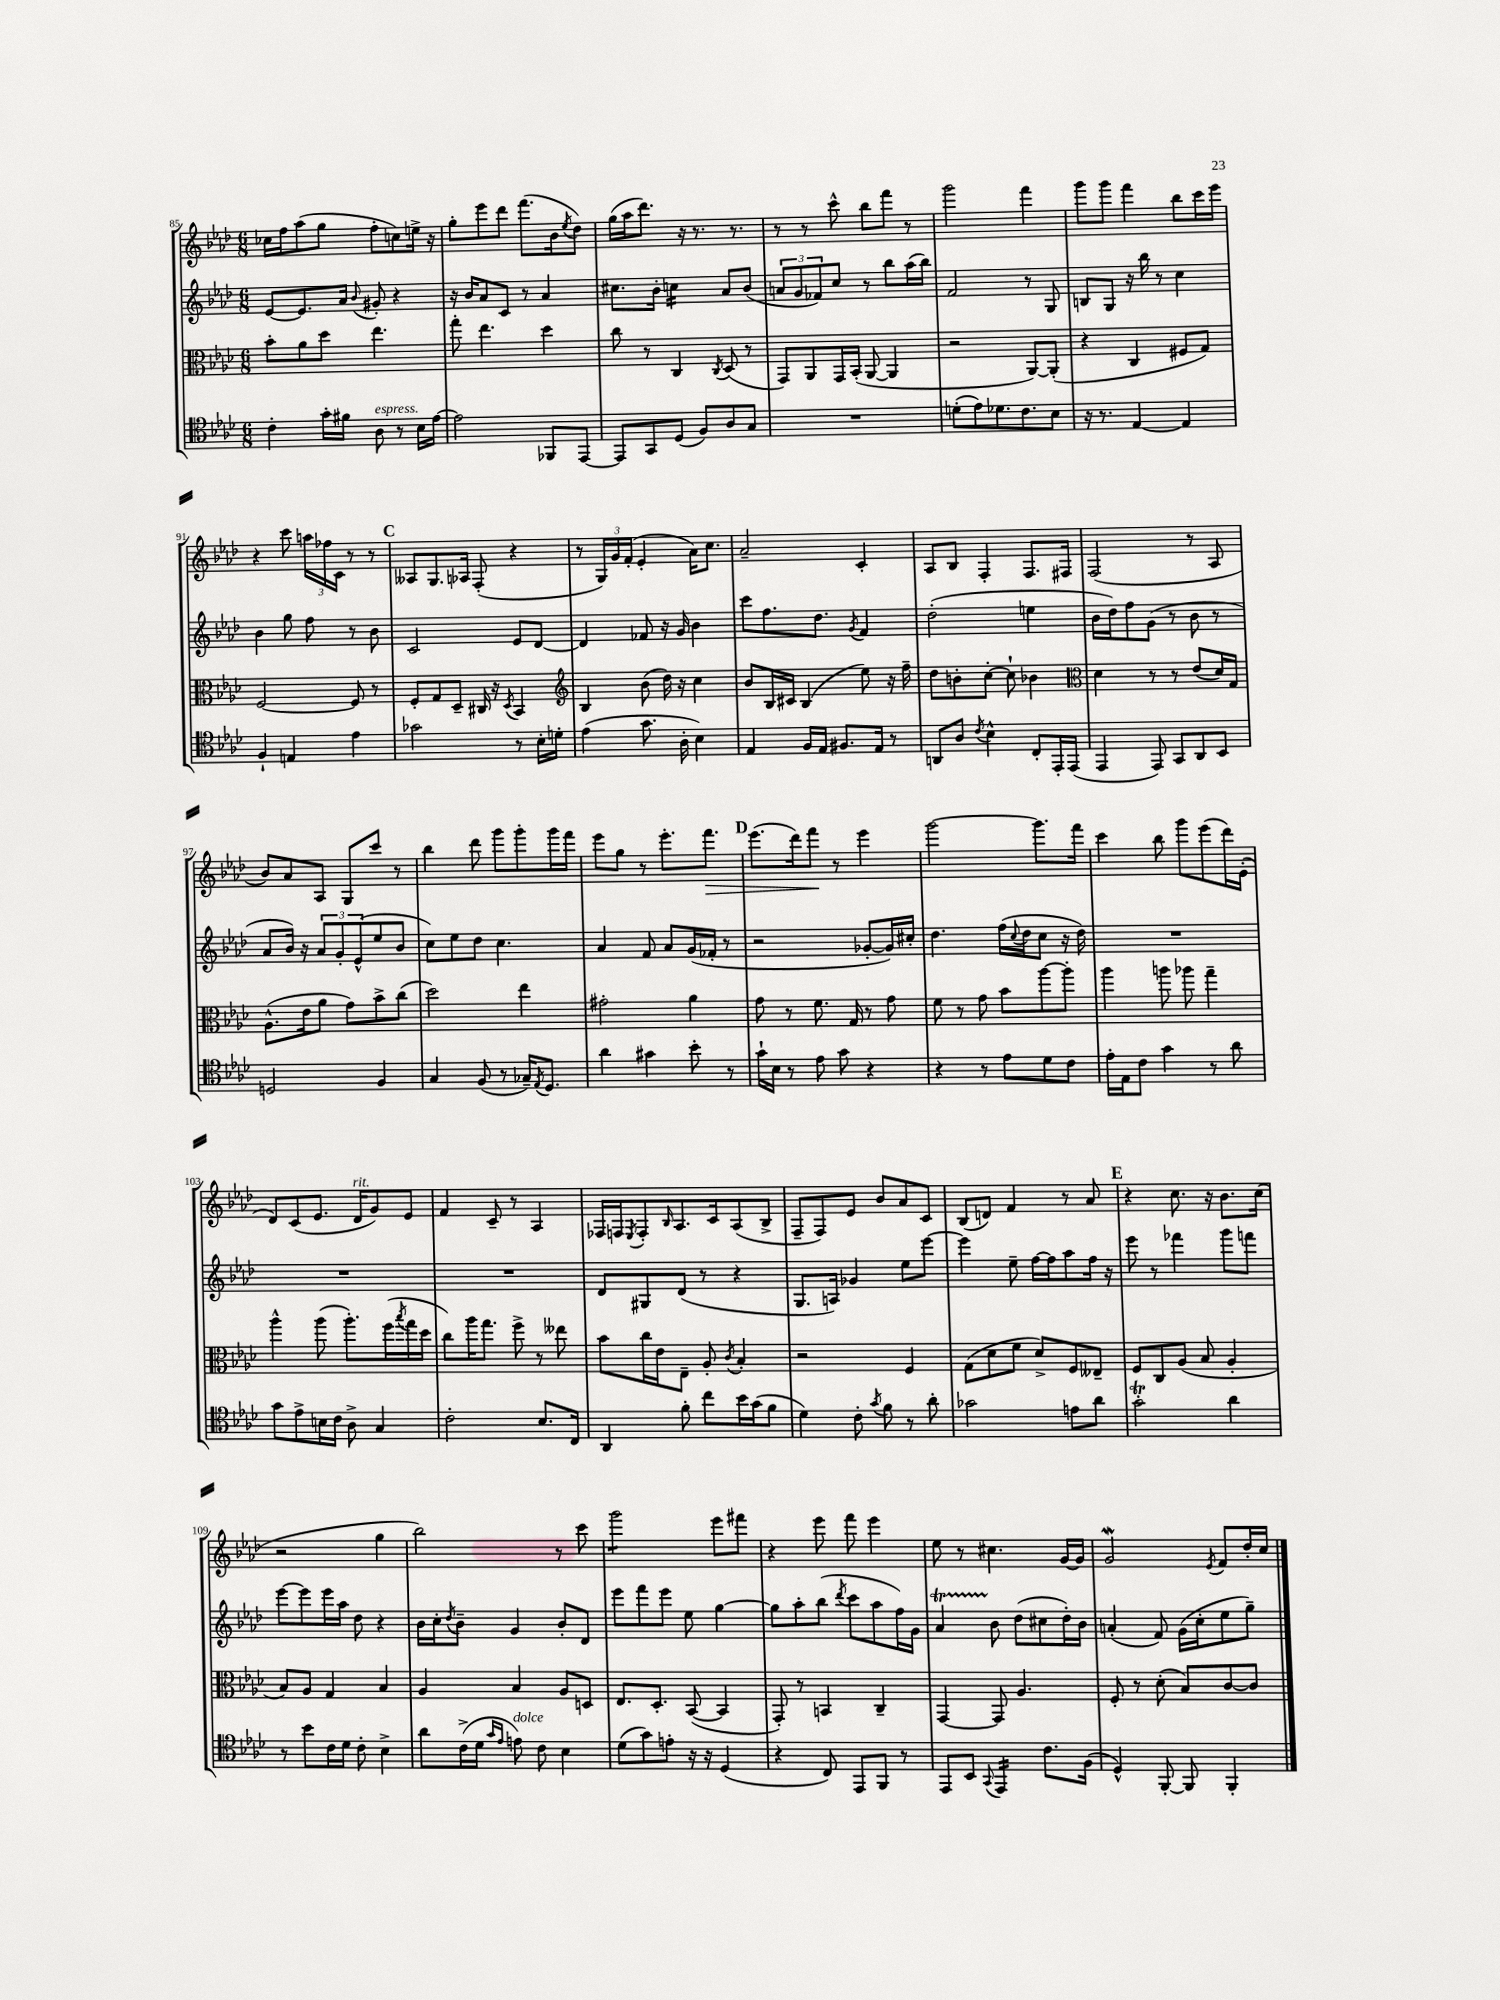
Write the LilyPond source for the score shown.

<<
\new StaffGroup <<
\new Staff = "s0" {
    \clef treble \key aes \major \numericTimeSignature \time 6/8
    ces''16 f''16 aes''8( g''8 f''8-. c''8) e''16-> r16 |
    g''8-. ees'''8 des'''8 f'''8.( bes'16 \acciaccatura { ees''8 } des''8) |
    g''16( aes''16 des'''8.) r16 r8. r8. |
    r8 r8 c'''8-^ bes''8 f'''8 r8 |
    g'''2 f'''4 |
    g'''8 g'''8 f'''4 bes''8 c'''16 ees'''16 |
    r4 c'''8 \tuplet 3/2 { a''16 fes''16 c'16 } r8 r8 |
    \mark \markup { \bold "C" } aeses8 g8. aes16 f8-.( r4 |
    r8 \tuplet 3/2 { g16) g'16 f'16-.( } ees'4-. aes'16) c''8. |
    aes'2-- c'4-. |
    aes8 bes8 f4-. f8. fis16 |
    f2( r8 aes8 |
    bes'8) aes'8 aes8 g8 c'''8 r8 |
    bes''4 des'''8 g'''8 g'''8-. g'''16 f'''16 |
    ees'''8 g''8 r8 ees'''8.-. f'''8.\> |
    \mark \markup { \bold "D" } ees'''8.( des'''16) f'''8\! r8 ees'''4 |
    g'''2~ g'''8. f'''16 |
    c'''4 bes''8 g'''8 ees'''8( des'''16) ees'16-.( |
    des'8) c'8( ees'8. des'16^\markup { \italic "rit." } g'8) ees'8 |
    f'4 c'8-- r8 aes4 |
    fes16 f16 \acciaccatura { ees8 } f8-. \grace { bes16 } aes8. c'16 aes8( bes8-> |
    f8-- f8) ees'8 bes'8 aes'8 c'8 |
    bes8( d'8) f'4 r8 aes'8 |
    \mark \markup { \bold "E" } r4 c''8. r16 bes'8. c''16( |
    r2 g''4 |
    bes''2) r8 c'''8 |
    g'''2:8 ees'''8 fis'''8 |
    r4 ees'''8 f'''8 ees'''4 |
    ees''8 r8 cis''4. g'16~ g'16 |
    g'2\mordent \acciaccatura { ees'8 } f'8 des''16-. c''16 \bar "|." |
}
\new Staff = "s1" {
    \clef treble \key aes \major \numericTimeSignature \time 6/8
    ees'8~ ees'8. aes'16 \appoggiatura { bes'8 } gis'8-. r4 |
    r16 bes'16 aes'8 c'8 r8 aes'4 |
    cis''8. bes'16-. c''4:16 aes'8 bes'8( |
    \tuplet 3/2 { a'8 g'8 fes'8) } c''8 r8 bes''8 aes''16( bes''16) |
    f'2 r8 g8 |
    b8 g8 r16 bes''16 r8 c''4 |
    bes'4 g''8 f''8 r8 bes'8 |
    \mark \markup { \bold "C" } c'2 ees'8 des'8~ |
    des'4 fes'8 r16 g'16 bes'4 |
    c'''8 f''8. des''8. \acciaccatura { g'8 } f'4 |
    des''2-.( e''4 |
    bes'16 des''16) f''8 g'8( r8 bes'8 r8 |
    aes'8 bes'16) r16 \tuplet 3/2 { aes'8 g'8-. ees'8-^( } ees''8 bes'8 |
    c''8) ees''8 des''8 c''4. |
    aes'4 f'8 aes'8 g'16( fes'16-. r8 |
    \mark \markup { \bold "D" } r2 ges'8~-. ges'16) cis''16-. |
    des''4. f''16( \appoggiatura { c''8 } des''16 c''8 r16 des''16) |
    R2. |
    R2. |
    R2. |
    des'8 gis8 des'8( r8 r4 |
    g8. a16) ges'4 ees''8 ees'''8~ |
    ees'''4 ees''8-- f''16~ f''16 aes''8 f''16 r16 |
    \mark \markup { \bold "E" } ees'''8 r8 fes'''4 g'''8 f'''8 |
    ees'''8~ ees'''8 ees'''16 aes''16 des''8 r4 |
    bes'16 c''16-. \acciaccatura { des''8 } bes'8-- g'4 bes'8-. des'8 |
    ees'''8 f'''8 ees'''8 ees''8 g''4~ |
    g''8 aes''8-. bes''8( \acciaccatura { des'''8 } c'''8 aes''8 f''16) g'16 |
    aes'4\startTrillSpan bes'8\stopTrillSpan des''8( cis''8 des''16-.) bes'16 |
    a'4-.( f'8) g'16( c''16-. ees''8 g''8--) \bar "|." |
}
\new Staff = "s2" {
    \clef alto \key aes \major \numericTimeSignature \time 6/8
    bes'8-. aes'8 des''8 ees''4. |
    g''8-. ees''4. des''4 |
    c''8 r8 c4 \acciaccatura { c8 } des8( r8 |
    g,8) aes,8 g,16 bes,16-.( aes,8~ aes,4 |
    r2 aes,8~) aes,8-.( |
    r4 c4 fis8 g8) |
    f2~ f8 r8 |
    \mark \markup { \bold "C" } f8-. g8 des8-- cis16 r16 \acciaccatura { des8 } bes,4 |
    \clef treble bes4 bes'8( des''16) r16 c''4 |
    bes'8 bes16 cis'16 bes4( ees''8) r16 f''16-- |
    des''8 b'8-. c''8~-. c''8-! bes'4 |
    \clef alto des'4 r8 r8 ees'8( des'16) g16 |
    aes8.-^( ees'16 aes'8 g'8) bes'8-> c''8( |
    des''2) ees''4 |
    gis'2-. aes'4 |
    \mark \markup { \bold "D" } g'8 r8 f'8. g16 r8 g'8 |
    f'8 r8 g'8 bes'8 aes''8~ aes''8-. |
    aes''4 a''8 aes''8 g''4-- |
    aes''4-^ aes''8( aes''8.-.) f''16( \acciaccatura { bes''8 } g''16 des''16 |
    c''8) aes''16 g''8. f''8-> r8 eeses''8 |
    bes'8 c''16 ees'16 ees8-- aes8-. \acciaccatura { c'8 } bes4-. |
    r2 f4 |
    g8( des'8 f'8 des'8->) f8 eeses8-- |
    \mark \markup { \bold "E" } f8 c8 aes8( bes8 aes4-. |
    bes8) aes8 g4 bes4 |
    aes4 bes4 aes8 d8 |
    ees8. des8.-. bes,8~( bes,4 |
    g,8-.) r8 b,4 c4-- |
    g,4~ g,8 aes4. |
    f8-. r8 des'8-.( bes8) c'8~ c'8 \bar "|." |
}
\new Staff = "s3" {
    \clef tenor \key aes \major \numericTimeSignature \time 6/8
    c'4-. g'16-. fis'16 aes8^\markup { \italic "espress." } r8 bes16 ees'16~ |
    ees'2 fes,8 ees,8~ |
    ees,8 g,8 des8( f8) aes8 g8 |
    R2. |
    d'8-.( ees'8) des'8. c'8. bes8 |
    r16 r8. ees4~ ees4 |
    f4-! e4 ees'4 |
    \mark \markup { \bold "C" } ges'2 r8 bes16-. d'16-. |
    ees'4( g'8. aes16-. bes4) |
    ees4 f16 ees16 fis8. ees16 r8 |
    a,8 aes8 \acciaccatura { c'8 } bes4-^ c8-. ees,16-. ees,16( |
    ees,4 ees,8) g,8 aes,8 bes,8 |
    d2 f4 |
    g4 f8( r8 ges16--) \acciaccatura { ees8 } des8. |
    aes'4 gis'4 bes'8-. r8 |
    \mark \markup { \bold "D" } g'16-! bes16 r8 ees'8 g'8 r4 |
    r4 r8 ees'8 des'8 c'8 |
    ees'16-. ees16 c'8 g'4 r8 aes'8 |
    g'8 ees'8-> b16 c'16 aes8-> g4 |
    c'2-. bes8. c16 |
    aes,4 f'8-. c''8 bes'16 g'16( f'8 |
    des'4) c'8-. \acciaccatura { g'8 } f'8 r8 aes'8-. |
    ges'2 e'8 aes'8 |
    \mark \markup { \bold "E" } g'2-.\trill aes'4 |
    r8 bes'8 c'16 des'16 c'8-. bes4-> |
    aes'8 c'16->( des'16 \grace { g'16 ees'16 } e'8^\markup { \italic "dolce" }) c'8 bes4 |
    des'8( g'8) e'8-. r16 r16 des4( |
    r4 c8) ees,8 f,8 r8 |
    ees,8 bes,8 \appoggiatura { g,8 } ees,4:16 c'8. f16( |
    des4-^) f,8~-. f,8 f,4-. \bar "|." |
}
>>
>>
\layout { \context { \Score currentBarNumber = #85 } }
